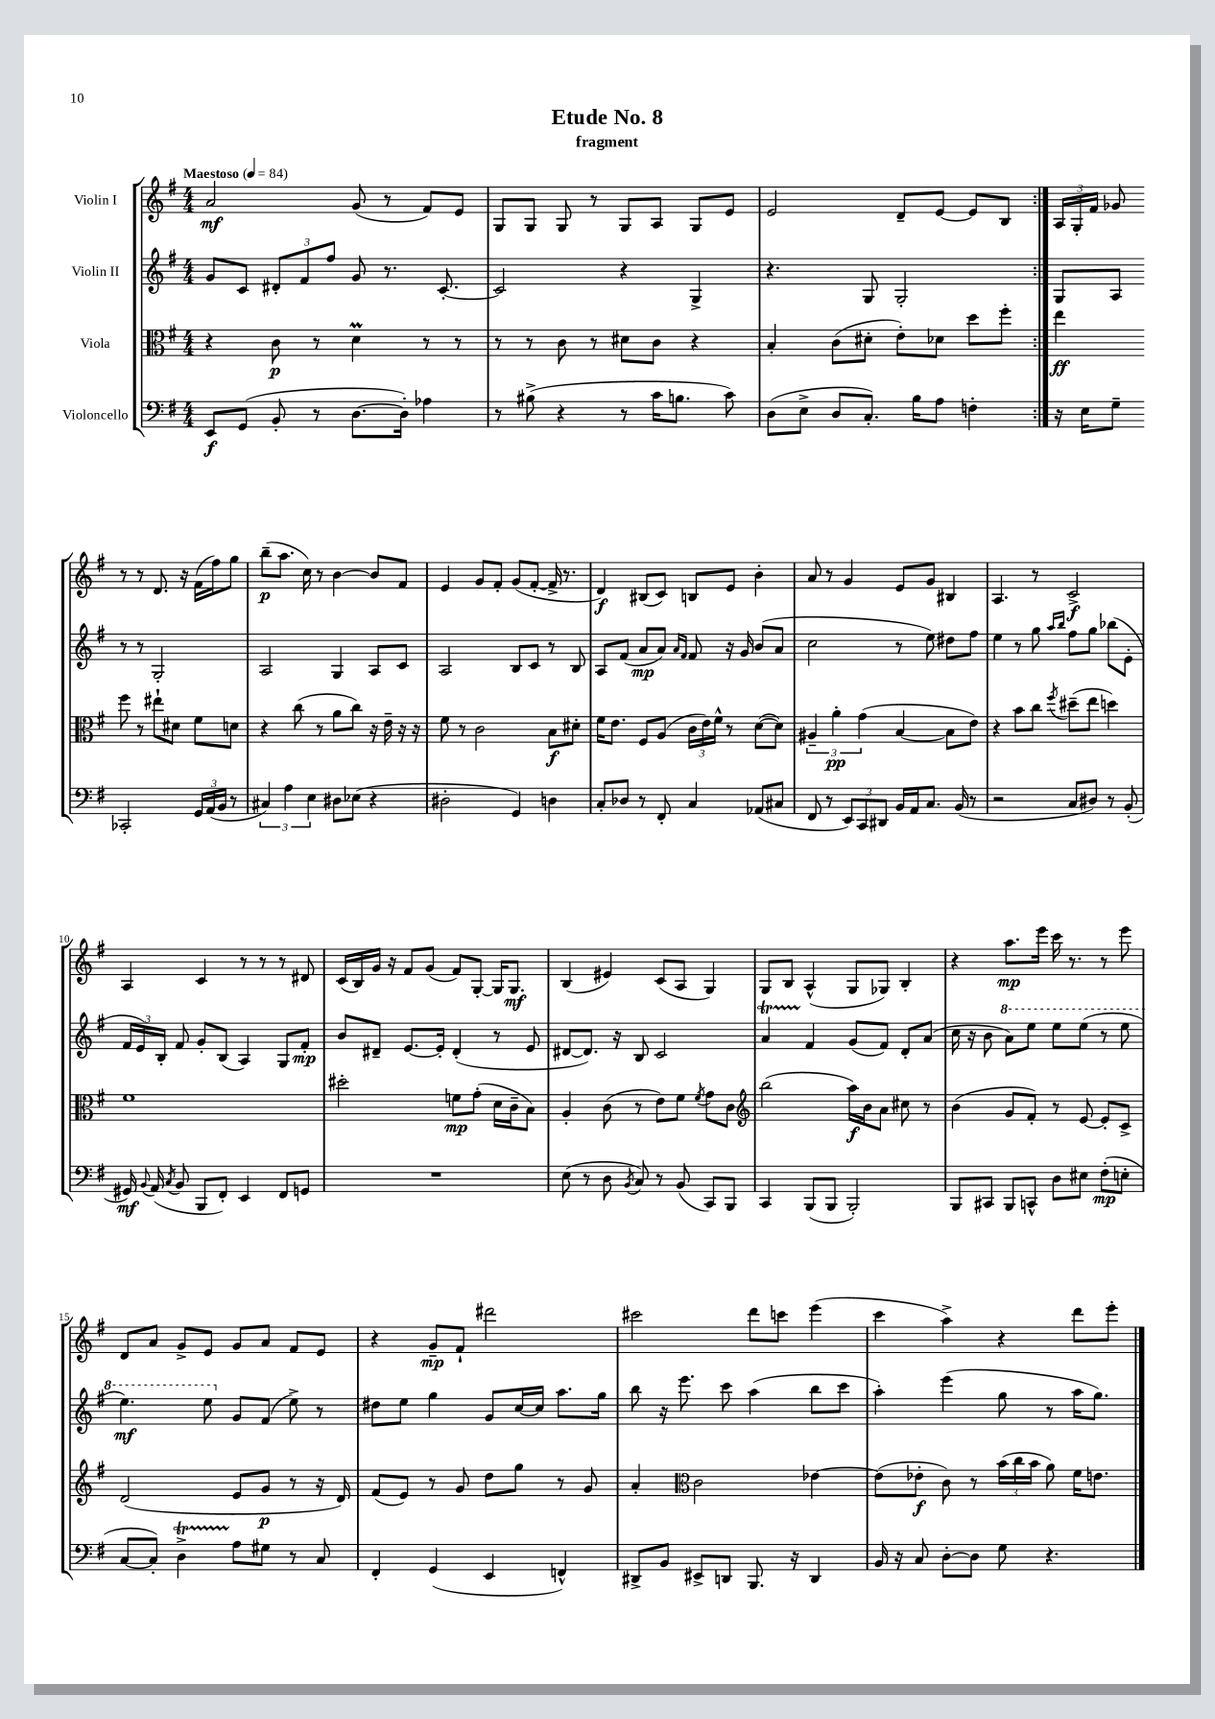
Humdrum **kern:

**kern	**kern	**kern	**kern
*staff4	*staff3	*staff2	*staff1
*clefF4	*clefC3	*clefG2	*clefG2
*k[f#]	*k[f#]	*k[f#]	*k[f#]
*M4/4	*M4/4	*M4/4	*M4/4
*MM84	*MM84	*MM84	*MM84
8EE	4r	8g	2a
(8GG	.	8c	.
8BB'	8c	12d#'	.
.	.	12f#	.
8r	8r	.	.
.	.	12ff#	.
[8.D	4d	8g	(8g
.	.	8.r	8r
16D'])	.	.	.
4A-	8r	.	8f#)
.	.	[8.c'	.
.	8r	.	8e
=	=	=	=
8r	8r	2c]	8G
(8B#^	8r	.	8G
4r	8c	.	8G
.	8r	.	8r
8r	8d#	4r	8G
16c	8c	.	8A
8.B	.	.	.
.	4r	4G^	8G
8c)	.	.	8e
=	=	=	=
(8D	4B'	4.r	2e
8E^	.	.	.
8D	(8c	.	.
8.C')	8d#'	8G	.
.	8e')	2G'	8d~
16B	.	.	.
8A	8d-	.	[8e
4F'	8dd	.	8e]
.	8ff#'	.	8B
=:|!	=:|!	=:|!	=:|!
16r	4ee	8G	24A
.	.	.	24G'
16E	.	.	.
.	.	.	24f#
8G~	.	8A	8g-
2CC-'	8ff#	8r	8r
.	8r	8r	8r
.	8ee#`	2G'	8.d
.	8d#	.	.
.	.	.	16r
24GG	8f#	.	(16f#
(24AA	.	.	.
.	.	.	16ff#)
24BB	.	.	.
8r	8d	.	8gg
=	=	=	=
6C#)	4r	2A	(8bb~
.	.	.	8.aa
6A	.	.	.
.	(8cc	.	.
.	.	.	16cc)
6E	.	.	.
.	8r	.	8r
8D#	8a	4G	[4b
(8E-	8cc)	.	.
4r	16r	8A	8b]
.	16e~	.	.
.	16r	8c	8f#
.	16r	.	.
=	=	=	=
2D#'	8f#	2A	4e
.	8r	.	.
.	2c	.	8g
.	.	.	8f#'
4GG)	.	8B	(8g
.	.	8c	[8f#'
4D	8B	8r	16f#^]
.	.	.	8.r
.	8d#'	8B	.
=	=	=	=
8C'	16f#	8A	4d)
.	8.e	.	.
8D-	.	(8f#	.
8r	8F#	8a	(8B#
8FF#'	(8A	8a)	8c)
.	.	16qqa	.
.	.	16qqf#	.
4C	24c	8f#	8B
.	24e)	.	.
.	24f#^^	.	.
.	8r	16r	8e
.	.	16g	.
(8AA-	([8d	(8b	4b'
8C#	8d])	8a	.
=	=	=	=
8FF#	6A#~	2cc	8a
8r	.	.	8r
.	6a'	.	.
12EE)	.	.	4g
12CC	(6g	.	.
12DD#	.	.	.
16BB	[4B	8r	8e
16AA	.	.	.
8.C	.	8ee)	8g
.	8B]	8dd#	4B#
(16BB	.	.	.
8r	8e)	8ff#	.
=	=	=	=
2r	4r	4ee	4.A
.	8b	8r	.
.	8cc	8gg	8r
.	.	16qqaa	.
.	8qff#	16qqbb	.
8C	(8dd#~	8ff#	2c^
8D#)	8ee	8gg	.
8r	4dd)	(8bb-	.
(8BB'	.	8e'	.
=	=	=	=
16GG#)	1f#	24f#	4A
.	.	24e)	.
8qqBB	.	.	.
(16AA	.	.	.
.	.	24B'	.
8qC	.	.	.
8BB	.	8f#	.
8BBB	.	8g'	4c
8FF#')	.	(8B	.
4EE	.	4A)	8r
.	.	.	8r
8FF#	.	8G	8r
8GG	.	8f#'	8d#
=	=	=	=
1r	2dd#'	8b	(16c
.	.	.	16B)
.	.	8d#~	16g
.	.	.	16r
.	.	[8.e	8f#
.	.	.	(8g
.	.	16e']	.
.	8f	(4d#'	8f#)
.	(8g'	.	[8G'
.	16d	8r	16G]
.	16c~	.	8.G
.	8B)	8e	.
=	=	=	=
(8E	4A'	[8d#	(4B
8r	.	8.d#])	.
8D	(8c	.	4e#)
.	.	16r	.
8qBB	.	.	.
8C)	8r	8B	.
8r	8e)	2c	(8c
(8BB	8f#	.	8A
.	8qf#	.	.
8CC)	8g	.	4G)
8BBB	8c	.	.
=	=	=	=
*	*clefG2	*	*
4CC	(2bb	4a	8G
.	.	.	8B
(8BBB	.	4f#	(4A^^
8BBB	.	.	.
2BBB')	16aa)	(8g	8G
.	16b	.	.
.	8a	8f#)	8G-)
.	8cc#	8d'	4B'
.	8r	(8a	.
=	=	=	=
8BBB	(4b	16cc	4r
.	.	16r	.
8CC#	.	8b	.
8BBB	8g	8aa)	8.aa
8CC^^	8f#')	8eee	.
.	.	.	16eee
8D	8r	8eee	16ccc
.	.	.	8.r
8E#	[8e	(8eee	.
(8F#'	8e']	8r	8r
8E'	8c^	8eee	8eee
=	=	=	=
[8C	(2d	4.eee)	8d
8C'])	.	.	8a
4D^	.	.	8g^
.	.	8eee	8e
8A	8e	8g	8g
8G#	8g	(8f#	8a
8r	8r	8ee^)	8f#
8C	16r	8r	8e
.	16d)	.	.
=	=	=	=
4FF#'	(8f#	8dd#	4r
.	8e)	8ee	.
(4GG	8r	4gg	8g~
.	8g	.	8f#`
4EE	8dd	8g	2ddd#
.	8gg	[16cc	.
.	.	16cc]	.
4FF^^)	8r	8.aa	.
.	8g	.	.
.	.	16gg	.
=	=	=	=
8DD#^	4a'	8bb	2ccc#
8BB	.	16r	.
.	.	8.eee	.
*	*clefC3	*	*
8EE#^	2c	.	.
8DD	.	8ccc	.
8.BBB	.	(4aa	8ddd
.	.	.	8ccc
16r	.	.	.
4DD	[4e-	8bb	(4eee
.	.	8ccc	.
=	=	=	=
16BB	(8e-]	4aa')	4ccc
16r	.	.	.
8C	8e-'	.	.
[8D'	8c)	(4eee	4aa^)
8D]	8r	.	.
8G	(24b	8gg	4r
.	24cc	.	.
.	24b	.	.
4.r	8a)	8r	.
.	16f#	16aa	8ddd
.	8.e	8.gg)	.
.	.	.	8eee'
==	==	==	==
*-	*-	*-	*-
